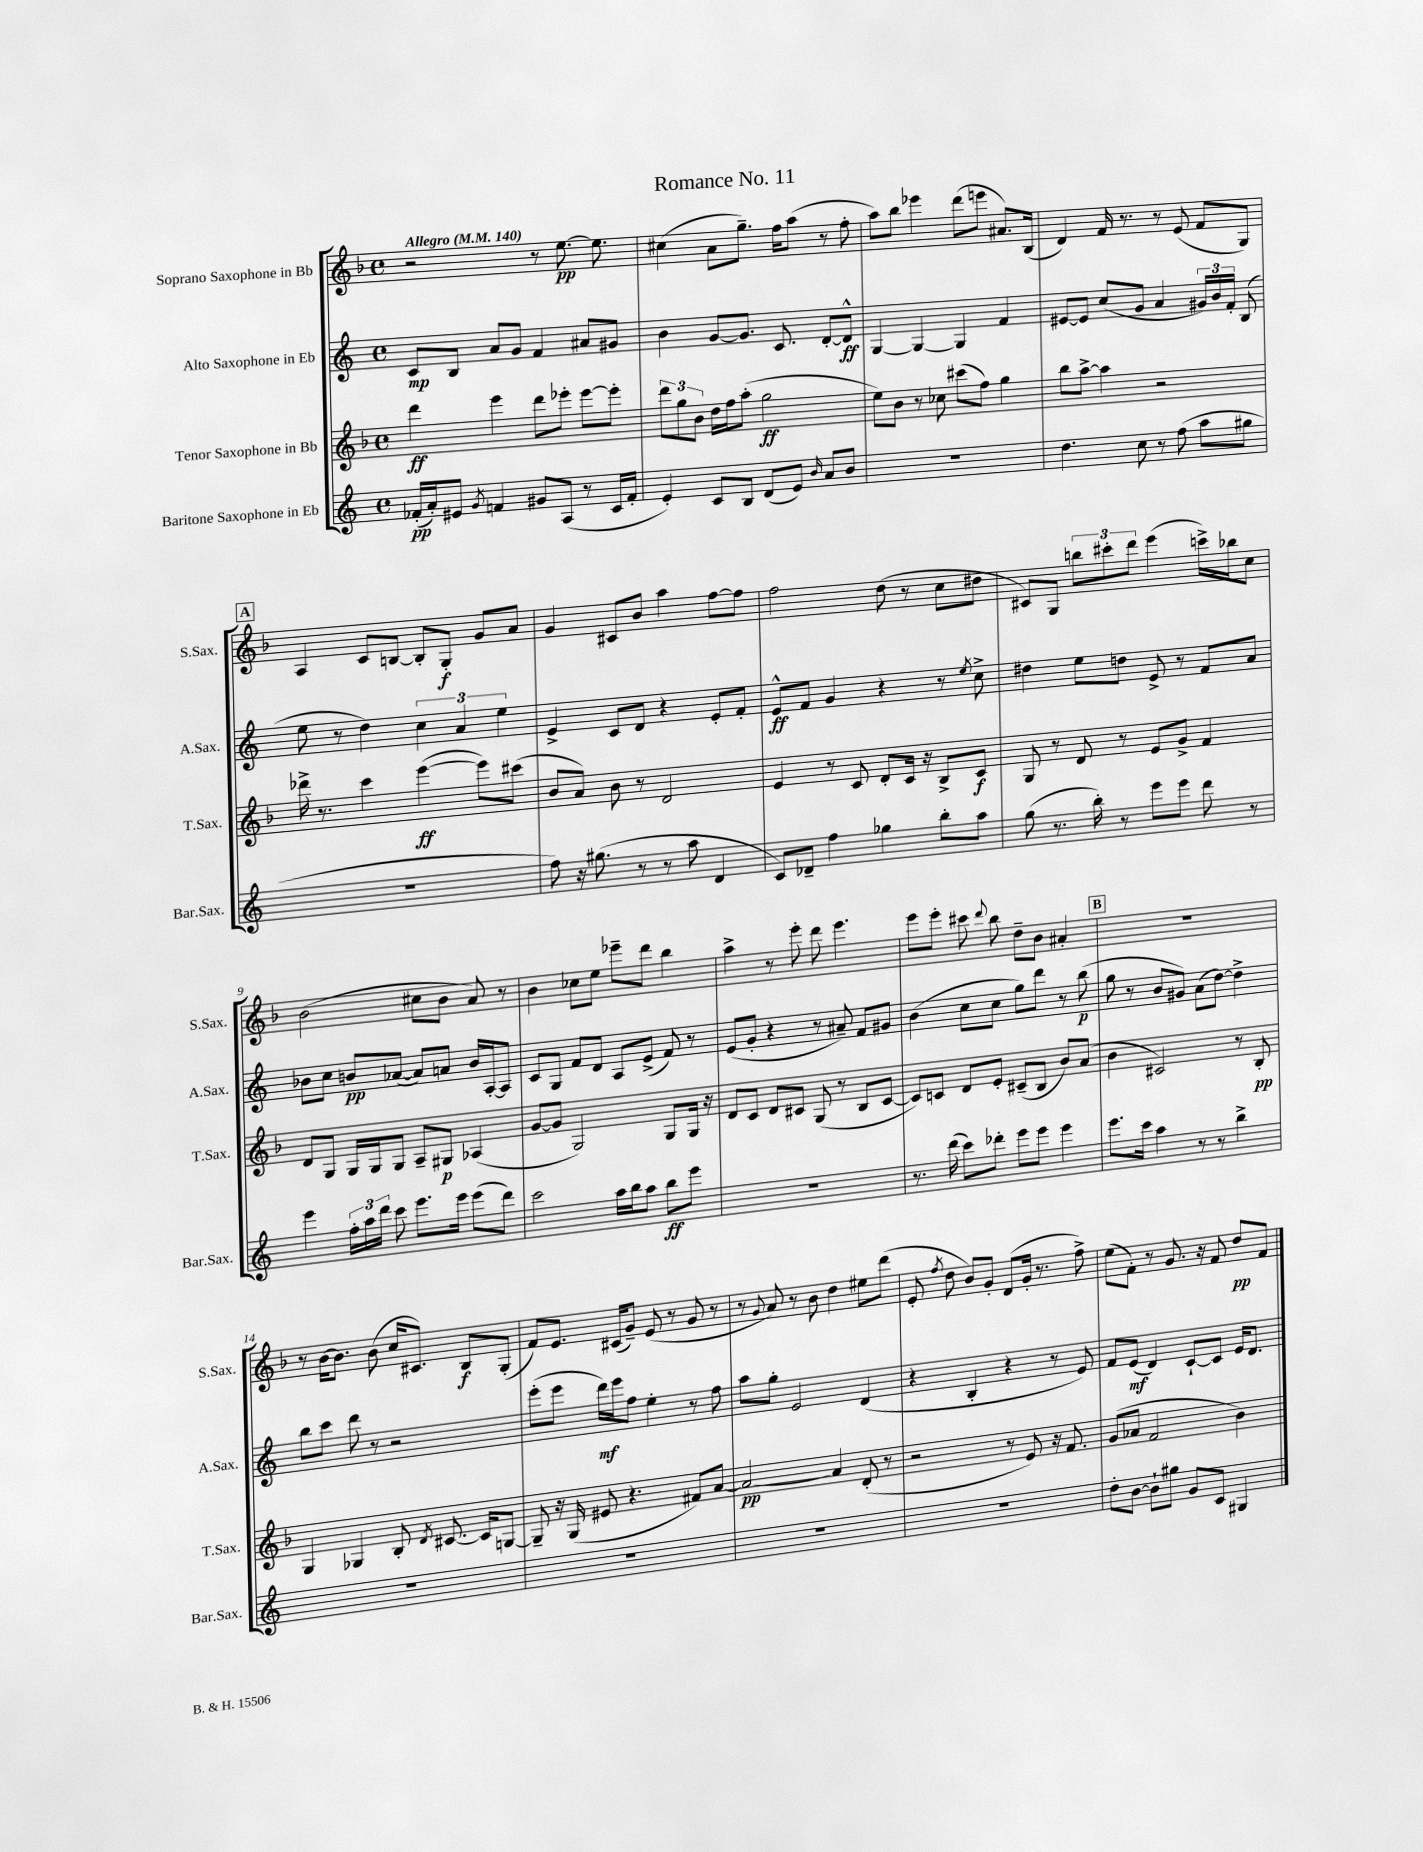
\header { title = "Romance No. 11" }
<<
\new StaffGroup <<
\new Staff = "s0" \with { instrumentName = "Soprano Saxophone in Bb" shortInstrumentName = "S.Sax." } {
    \clef treble \key f \major \defaultTimeSignature \time 4/4 \tempo "Allegro" 4 = 140
    \autoBeamOff r2 r8 e''8.~\pp e''8. |
    cis''4( a'8[ g''8.]--) f''16[ a''8]( r8 f''8-. |
    a''8[) bes''8] ees'''4 d'''8[( e'''8] ais'8.[) bes16]( |
    d'4) f'16 r8. r8 e'8( f'8[ g8]) |
    \mark \markup { \box "A" } a4 c'8[ b8]~ b8[-. g8]-.\f g'8[ a'8] |
    g'4 cis'8[ bes'8] a''4 f''8[~ f''8] |
    f''2 d''8( r8 c''8[ dis''8] |
    cis'8[) g8] \tuplet 3/2 { b''8[ cis'''8-. d'''8] } e'''4( c'''16[->) bes''16 c''8] |
    bes'2( cis''8[ bes'8] a'8) r8 |
    bes'4 ces''8[ e''8] ees'''8[-- d'''8] bes''4 |
    a''4-> r8 e'''8-. d'''8 e'''4. |
    e'''8[ e'''8]-. cis'''8 \appoggiatura { d'''8 } bes''8 d''8[-- bes'8] ais'4-. |
    \mark \markup { \box "B" } R1 |
    r8 bes'16[~ bes'8.] bes'8( c''16[ cis'8.]) bes8[\f g8]-.( |
    f'8[) e'8.] cis'16[( g'8]--) e'8( r8 g'8 r8 |
    r8 \appoggiatura { g'8 } a'8) r8 bes'8 d''4 eis''8[ d'''8]( |
    e'8-. \acciaccatura { f''8 } d''8 bes'8[) g'8]-. d'8[( g'16]-. r8. f''8->) |
    e''8[( f'8]-.) r8 g'8. r16 f'8 d''8[\pp f'8] \bar "|." |
}
\new Staff = "s1" \with { instrumentName = "Alto Saxophone in Eb" shortInstrumentName = "A.Sax." } {
    \clef treble \key c \major \defaultTimeSignature \time 4/4
    \autoBeamOff c'8[\mp b8] a'8[ g'8] f'4 ais'8[ gis'8] |
    b'4 g'8[~ g'8.] c'8. d'8[~-. d'8]-^\ff |
    g4~ g4~ g4 f'4 |
    eis'8[~ eis'8] c''8[( g'8] a'4 \tuplet 3/2 { gis'16[) b'16 f'16]-. } b8( |
    \mark \markup { \box "A" } e''8 r8 d''4) \tuplet 3/2 { c''4 a'4 e''4 } |
    e'4-> c'8[ d'8] r4 e'8[-. f'8]-. |
    e'8[-^\ff f'8] g'4 r4 r8 \acciaccatura { e''8 } c''8-> |
    dis''4 e''8[ d''8] e'8-> r8 f'8[ a'8] |
    bes'8[ c''8] b'8[\pp aes'8]~( aes'8[) a'8] b'16[ a16~-. a8] |
    c'8[ g8] f'8[ d'8] a8[ e'8]->( f'8) r8 |
    e'8[( g'8]-. r4 r8 ais'8--) f'8[ gis'8] |
    b'4( c''8[ c''8] g''8[) d'''8] r8 b''8\p( |
    \mark \markup { \box "B" } g''8 r8 b'8[ gis'8]) a'8[( d''8]~) d''4-> |
    b''8[ c'''8] d'''8 r8 r2 |
    e'''8[-.( e'''8] d'''16[\mf) e'''16 f''8] e''4-. r8 f''8 |
    a''8[ g''8]-. e'2 d'4( |
    r4 b4-. r4 r8 e'8) |
    f'8[ e'8]\mf( d'4) c'8[~-! c'8] e'16[ d'8.] \bar "|." |
}
\new Staff = "s2" \with { instrumentName = "Tenor Saxophone in Bb" shortInstrumentName = "T.Sax." } {
    \clef treble \key f \major \defaultTimeSignature \time 4/4
    \autoBeamOff d'''4\ff e'''4 d'''8[ ees'''8]-. ees'''8[~ ees'''8]-. |
    \tuplet 3/2 { d'''8[ g''8 bes'8] } d''16[ f''16 a''8]-.( g''2\ff |
    e''8[) bes'8] r8 ces''8 cis'''8[( f''8]) g''4 |
    bes''8[ a''8]~-> a''4 r2 |
    \mark \markup { \box "A" } des'''16-> r8. c'''4 e'''4~\ff( e'''8[) cis'''8]( |
    bes'8[ a'8]) bes'8 r8 d'2 |
    e'4 r8 c'8 d'8[-. c'16] r16 bes8[-> c'8]\f |
    g8 r8 d'8 r8 e'8[ g'8]-> f'4 |
    d'8[ g8] g16[ g16 g8] a8[-- gis8]\p aes4( |
    g'8[~ g'8] g2) g8[ g16] r16 |
    d'8[ c'8] d'8[ cis'8] g8( r8 bes8[ cis'8]~ |
    cis'8[) c'8] d'8[ e'8]-. cis'8[--( bes8] bes'8[) a'8]( |
    \mark \markup { \box "B" } bes'4 cis'2) r8 bes8-.\pp |
    g4 ges4 bes8-. \acciaccatura { d'8 } cis'8.~ cis'16[ g8]~ |
    g8-- r16 g16( eis'8 r4. fis'8[) a'8]~ |
    a'2~\pp a'4 d'8-.( r8 |
    r2 r8 e'8) r16 f'8. |
    g'8[( aes'8] f'2 bes'4) \bar "|." |
}
\new Staff = "s3" \with { instrumentName = "Baritone Saxophone in Eb" shortInstrumentName = "Bar.Sax." } {
    \clef treble \key c \major \defaultTimeSignature \time 4/4
    \autoBeamOff fes'16[-.\pp( a'16-.) eis'8] \acciaccatura { g'8 } f'4 gis'8[ a8]( r8 c'16[ f'16]-. |
    e'4-.) c'8[ b8] d'8[( e'8]) \grace { b'16 } a'8[ b'8] |
    R1 |
    d''4. c''8 r8 f''8( a''8[ gis''8] |
    \mark \markup { \box "A" } R1 |
    f''8) r16 gis''8.( r8 r8 a''8 d'4 |
    c'8[) des'8]-- f''4 ges''4 b''8[-. a''8] |
    g''8( r8. b''16-.) r8 e'''8[ e'''8] d'''8 r8 |
    e'''4 \tuplet 3/2 { f''16[-. a''16 d'''16] } c'''8 e'''8.[ e'''16] e'''8[( d'''8]) |
    c'''2 a''16[ b''16 a''8] b''8[\ff e'''8] |
    R1 |
    r8. d'''16( c'''8[) des'''8]-. e'''8[ e'''8] e'''4 |
    \mark \markup { \box "B" } e'''8.[ c'''16] a''4 r8 r8 b''4-> |
    R1 |
    R1 |
    R1 |
    R1 |
    d''8[-. b'8]~ b'8[-! gis''8] g'8[ c'8] gis4 \bar "|." |
}
>>
>>
